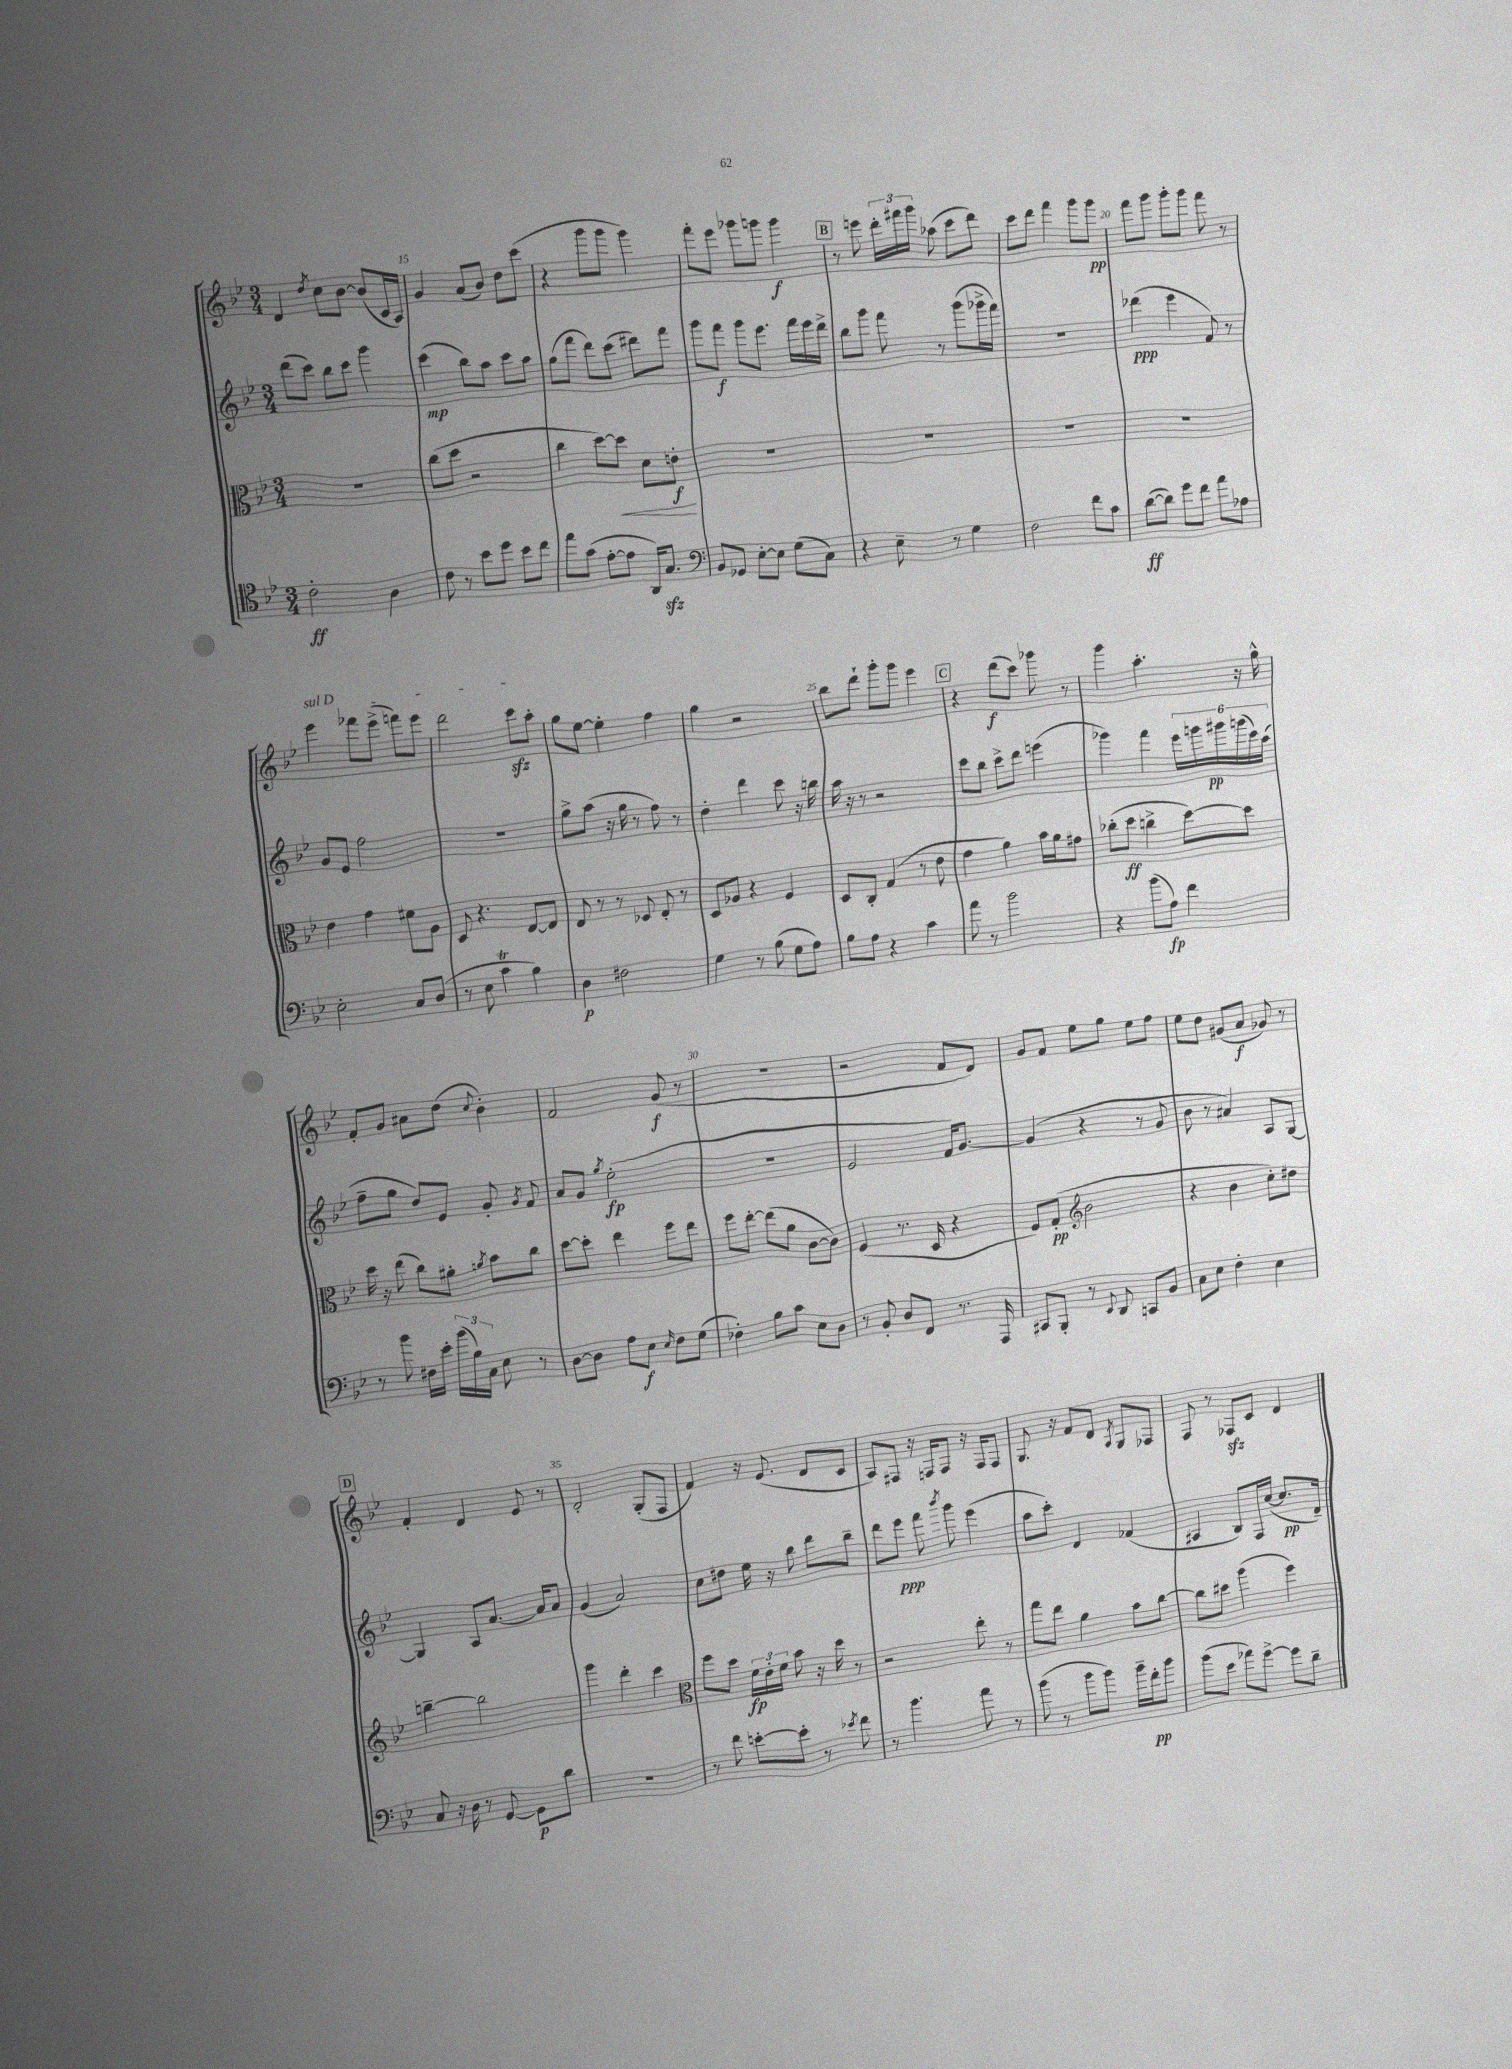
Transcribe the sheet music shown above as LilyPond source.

<<
\new StaffGroup <<
\new Staff = "s0" {
    \clef treble \key bes \major \numericTimeSignature \time 3/4
    \autoBeamOff d'4 \acciaccatura { d''8 } c''8[ bes'8]~ bes'8[( c'16 a16]) |
    g'4 a'8[( bes'8]) d''8[ c'''8]( |
    r4 g'''8[ g'''8] g'''4) |
    f'''8[-. ees'''8] ges'''8[ g'''8] g'''4\f |
    \mark \markup { \box "B" } r8 e'''8 \tuplet 3/2 { d'''16[-. fis'''16 g'''16] } aes''8( c'''8[ d'''8]) |
    c'''8[ d'''8] f'''4 g'''8[ g'''8]\pp |
    f'''8[ g'''8] g'''8[-. g'''8] f'''8 r8 |
    \once \override TextSpanner.bound-details.left.text = \markup { \italic "sul D" } ees'''4\startTextSpan fes'''8[ ees'''8]->( f'''8[) ees'''8] |
    d'''2 c'''8[\sfz a''8]-.\stopTextSpan |
    g''8[ ees''8]~ ees''4-. f''4 |
    g''4 r2 |
    bes''8[ d'''8]-! g'''8[-. g'''8] ees'''4 |
    \mark \markup { \box "C" } r4 d'''8[\f( c'''8]) ges'''8 r8 |
    g'''4 a''4.-. r16 g''16-^ |
    f'8[-. g'8] ais'8[ d''8]( \appoggiatura { c''8 } bes'4-.) |
    f'2 g'8\f( r8 |
    R2. |
    r2 f'8[ d'8]) |
    g'8[ f'8] ees''8[ g''8] ees''8[ f''8] |
    ees''8[ d''8] gis'8[( a'8]\f ges'8) r8 |
    \mark \markup { \box "D" } f'4-. d'4 ees'8 r8 |
    d'2-. g8[-.( f8] |
    f'4) r16 ees'8.( d'8[ c'8] |
    a8[) fis8] r16 f16[ f8] r16 f16[ f8] |
    g8. r16 f'8[ d'8] \acciaccatura { a8 } g8[ fes8] |
    f8 r8 fes8[\sfz c'8] d'4 \bar "|." |
}
\new Staff = "s1" {
    \clef treble \key bes \major \numericTimeSignature \time 3/4
    \autoBeamOff d'''8[( c'''8]) bes''8[ c'''8] g'''4 |
    c'''4\mp( bes''8[) a''8] c'''8[ a''8] |
    g''8[( f'''8] d'''8[) c'''8]( dis'''8[) f'''8] |
    g'''8[ f'''8]\f g'''8[ ees'''8.] f'''16[ ees'''16 d'''16]-> |
    \mark \markup { \box "B" } bes''8[ g'''8] f'''8 r8 g'''8[( ges'''16-> f'''16]) |
    R2. |
    des'''4\ppp( ees'''4 f'8) r8 |
    g'8[ ees'8] f''2 |
    R2. |
    g''8[-> a''8]( r16 g''16 r8 f''8) r8 |
    d''4-. d'''4 c'''8 r16 b''16 |
    a''16 r16 r8 r2 |
    \mark \markup { \box "C" } c'''8[ bes''8] c'''8[-> d'''8] e'''4( |
    ges'''4) f'''4 \tuplet 6/4 { ees'''16[ g'''16 gis'''16\pp g'''16( c'''16) a''16]( } |
    f''8[-- g''8] d''8[) ees'8] g'8-. \acciaccatura { g'8 } f'8 |
    a'8[ g'8] \acciaccatura { g''8 } ees''2-.\fp( |
    R2. |
    ees'2 f'16[) g'8.]~ |
    g'4( r4 r8 g'8 |
    bes'8 r8 ais'4) a8[ g8]~ |
    \mark \markup { \box "D" } g4 a8[ a'8.]~ a'16[ a'8] |
    g'4( a'2) |
    c''8[ dis''8] ees''16 r16 bes''8 d'''8[ bes''8]-- |
    d'''8[ ees'''8]\ppp f'''8 \acciaccatura { bes'''8 } g'''8 ees'''4( |
    a''8[ c'''8]-.) d'4 fes'4( |
    ais4 bes8[) f16 c''16]~( c''8.[\pp d'16]--) \bar "|." |
}
\new Staff = "s2" {
    \clef alto \key bes \major \numericTimeSignature \time 3/4
    \autoBeamOff R2. |
    c''8[( d''8] r2 |
    c''4 d''8[~) d''8]\< d'8[ e'8]-.\f\! |
    R2. |
    \mark \markup { \box "B" } R2. |
    R2. |
    R2. |
    ees'4 g'4 fis'8[ a8] |
    d8 r4. ees8[~ ees8] |
    ees8 r8 r8 des8 ees8-. r8 |
    d8[ aes8] r4 f4 |
    d8[ c8]-. g4( r8 ees'8 |
    \mark \markup { \box "C" } g'4 a'4) bes'16[ a'16 gis'8] |
    ces''8[-.( d''8]\ff c''4-> d''8[~) d''8] |
    d''16 r16 ees''8( c''8[) ais'8]-. \acciaccatura { a'8 } bes'8[ c''8] |
    d''8[~ d''8]-. ees''4 f''8[ ees''8] |
    f''8[ ees''8]~-. ees''8[( a'8] c'8[~ c'8]) |
    f4( r8. d16 r4 |
    f8[) g8]-.\pp( \clef treble bes'2 |
    r4 bes'4 c''8[-.) dis''8] |
    \mark \markup { \box "D" } b''4~-- b''2 |
    g'''4 d'''4-. c'''4 |
    \clef alto f''8[ d''8] \tuplet 3/2 { f'16[\fp ees'16-. f'16] } bes'8 r16 d''16 r8 |
    r2 ees''8-. r8 |
    g''8[ ees''8] a'4 bes'8[ c''8]~ |
    c''8[ dis''8] a''4( f''4) \bar "|." |
}
\new Staff = "s3" {
    \clef tenor \key bes \major \numericTimeSignature \time 3/4
    \autoBeamOff c'2-.\ff a4 |
    c'8 r8 bes'8[ d''8] bes'8[ c''8] |
    ees''8[ g'8]( ees'8[~-. ees'8] a,16[) g8.]\sfz |
    \clef bass bes,8[ ges,8] ees8[~-. ees8] g8[( c8]) |
    \mark \markup { \box "B" } r4 ees8-- r8 g4 |
    f2 f'8[ c'8] |
    d'8[~\ff( d'8]) g'8[ f'8] a'8[ aes8] |
    ees2-. c8[ d8]( |
    r8 ees8 c'4\trill bes4) |
    d4\p fis2 |
    g4 r8 bes8( g8[ a8]) |
    bes8[ a8] r4 c'4 |
    \mark \markup { \box "C" } a'8 r8 bes'2 |
    r4 bes'8[( a8]\fp) f'4 |
    r8 bes'8 fis16[ ees'16]-. \tuplet 3/2 { bes'16[( bes16) c16] } ees8 r8 |
    d8[~ d8] a8[ ees8]\f \grace { ees16 } f8[ g8]( |
    fes4-.) bes8[ c'8] ees8[ d8] |
    r8 bes,8-. d8[ f,8] r8. a,,16 |
    cis,8[ bes,,8]-. r8 \appoggiatura { ees,8 } d,8 c,8[ bes,8] |
    c8[ ees8] f4-. ees4 |
    \mark \markup { \box "D" } c8 r16 d16 r8 g,8~ g,8[\p d'8] |
    R2. |
    r8 f'8 e'8[~-. e'8]-. r8 \acciaccatura { ees'8 } f'8 |
    r8 bes'4. a'8 r8 |
    bes'8( r8 bes'8[ bes'8]) bes'16[-- f'16-.\pp bes'8] |
    bes'8[( ees'8] aes'8[) g'8]~-> g'8[ d'8]-- \bar "|." |
}
>>
>>
\layout { \context { \Score currentBarNumber = #14 \override BarNumber.break-visibility = ##(#f #t #t) barNumberVisibility = #(every-nth-bar-number-visible 5) } }
